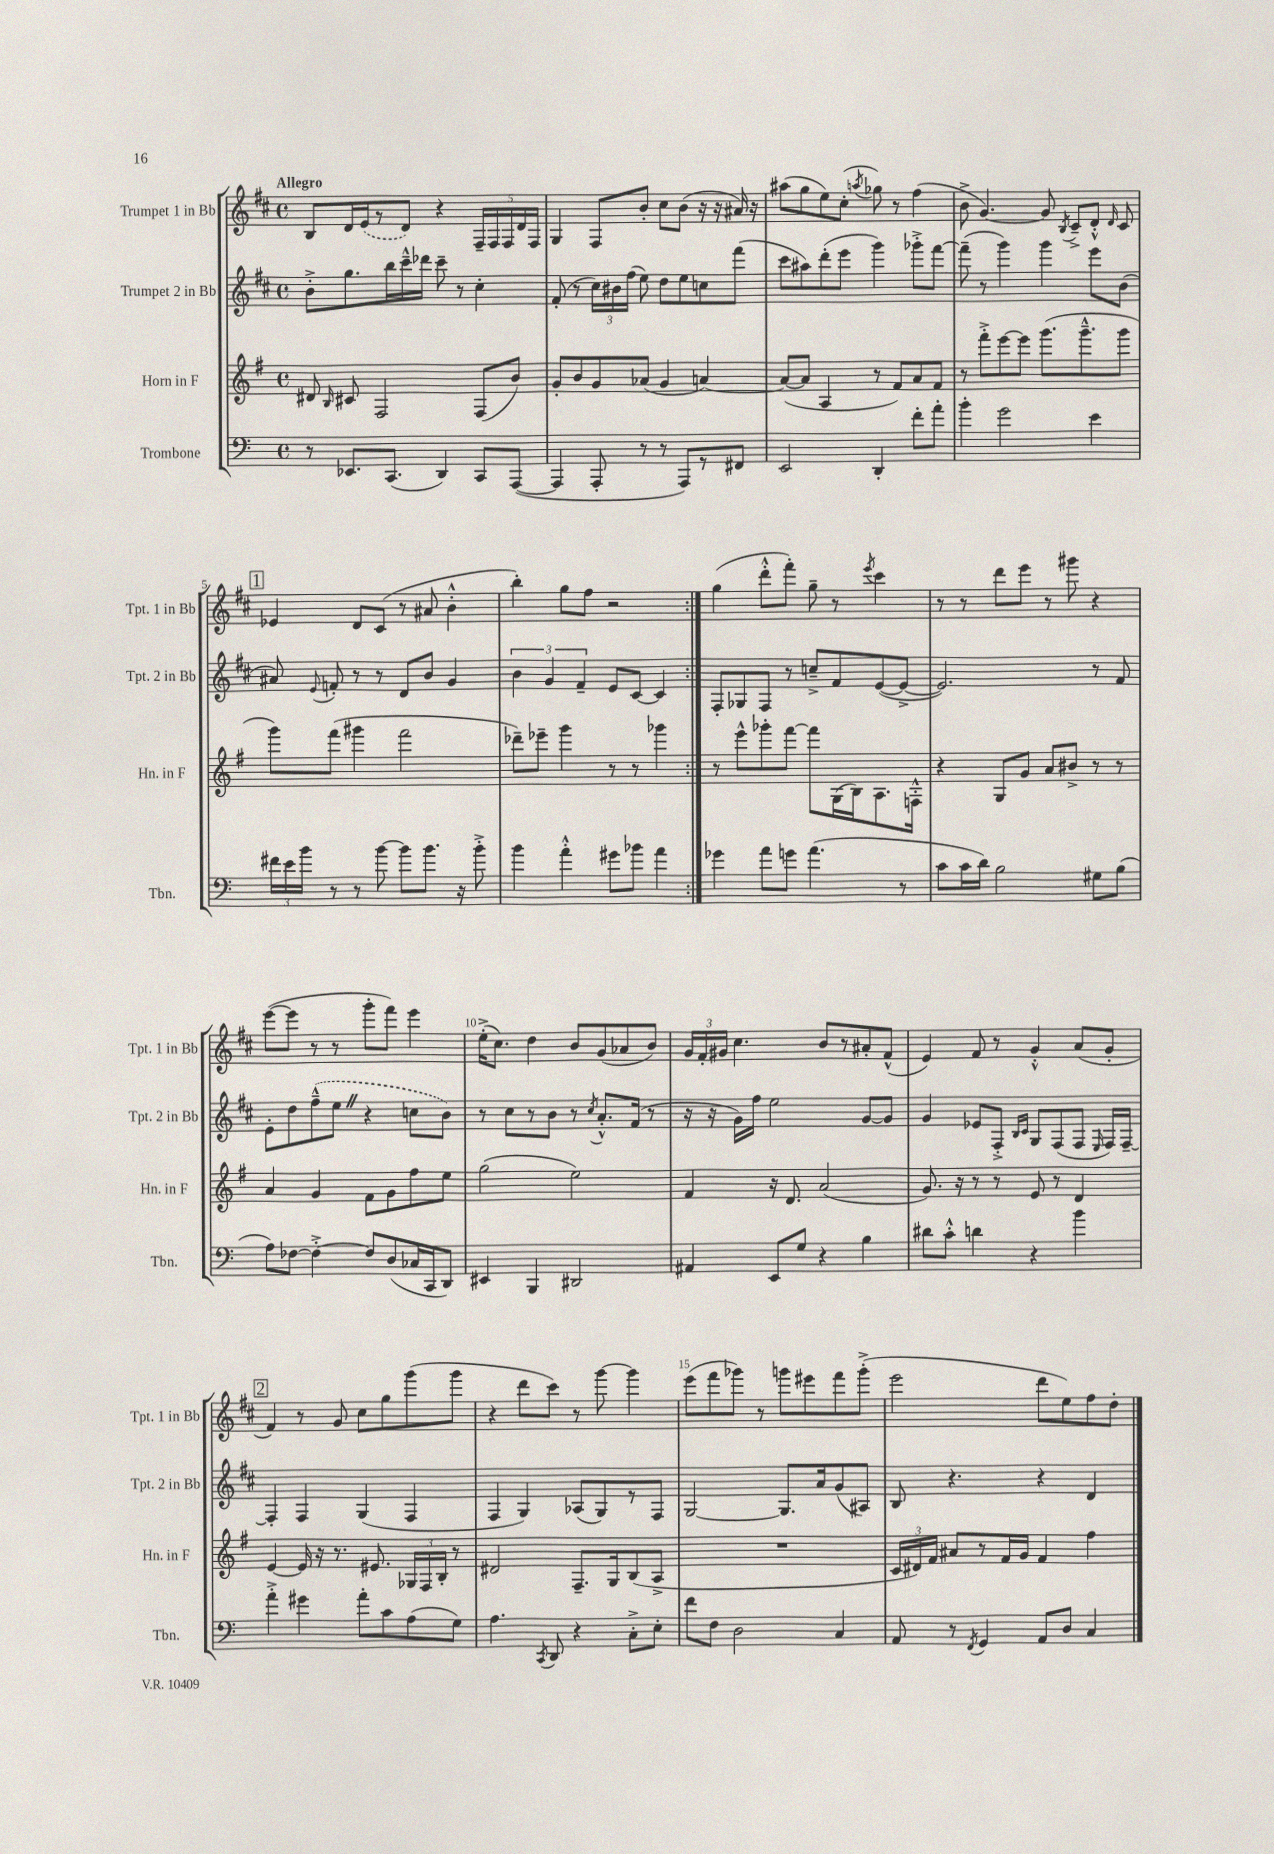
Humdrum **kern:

**kern	**kern	**kern	**kern
*staff4	*staff3	*staff2	*staff1
*clefF4	*clefG2	*clefG2	*clefG2
*k[]	*k[f#]	*k[f#c#]	*k[f#c#]
*M4/4	*M4/4	*M4/4	*M4/4
*met(c)	*met(c)	*met(c)	*met(c)
8r	8d#	8b'^	8B
.	16qqB	.	.
8.EE-	8c#	8.gg	16d
.	.	.	(16e
.	2F#	.	8r
(8.CC	.	16bb	.
.	.	16ccc#~^^	8d)
.	.	16ddd-	.
4DD)	.	8ccc#~	4r
.	.	8r	.
8CC	(8F#	4cc#'	20F#~
.	.	.	20F#
.	.	.	20F#
([8AAA	8b)	.	.
.	.	.	20d
.	.	.	20F#
=	=	=	=
4AAA]	8g'	(8f#'	4G
.	8b	8r	.
8AAA'	8g	24cc#)	8F#
.	.	24b#	.
.	.	(24ff#	.
8r	(8a-	8ee)	8b'
8r	4g	8dd	8cc#
8AAA)	.	8ee	(8b
8r	[4a)	8cc	16r
.	.	.	16r
8FF#	.	(8fff#	16a#)
.	.	.	16r
=	=	=	=
2EE	(8a_	8ccc#	(8aa#
.	8a]	8aa#)	8gg
.	4A	(8ddd'	8ee)
.	.	8eee	(8cc#'
.	.	.	8qaa
4DD'	8r	4ggg)	8gg-)
.	8f#)	.	8r
8f'	8a	8ggg-'^	(4ff#
8a'	8f#	[8fff#	.
=	=	=	=
4b'	8r	(8fff#~]	8b^
.	8fff#'^	8r	[4.g)
2g	[8eee	4ggg)	.
.	8eee]	.	.
.	(8.ggg	4ggg	8g]
.	.	.	8qB
.	.	.	8c#~^
.	8.ggg~^^	.	.
4e	.	8eee	8d'^^
.	.	.	16qqd
.	8ggg	(8b	8c#
=	=	=	=
24f#	8ggg)	8a#)	4e-
24e	.	.	.
24b	.	.	.
.	.	8qqe	.
8r	(8fff#	8f'	.
8r	4ggg#	8r	8d
[8b	.	8r	(8c#
8b]	2fff#	8d	8r
8.b	.	8b	8a#
.	.	4g	4b'^^
16r	.	.	.
8b'^	.	.	.
=	=	=	=
4b	8ddd-~)	6b	4bb')
.	8eee-~	.	.
.	.	6g	.
4a'^^	4ggg	.	8gg
.	.	6f#~	.
.	.	.	8ff#
8g#	8r	8e	2r
8b-	8r	[8c#	.
4a	4ggg-	4c#]	.
=:|!	=:|!	=:|!	=:|!
4g-	8r	8F#'	(4gg
.	8eee^^	8G-	.
8a	8ggg-'	8F#	8ddd'^^
8g	[8fff#	8r	8fff#')
(4.a	8fff#]	8cc~^	8gg~
.	(16G	8f#	8r
.	16B)	.	.
.	.	.	8qeee
.	8.A	([8e	4ccc#
8r	.	8e^_	.
.	16F'^^	.	.
=	=	=	=
8c	4r	2.e])	8r
16c	.	.	8r
16d)	.	.	.
2B	8G	.	8ddd
.	8g	.	8eee
.	8a	.	8r
.	8b#^	.	8ggg#
8G#	8r	8r	4r
(8B	8r	8f#	.
=	=	=	=
8A)	4a	8e'	([8eee
[8F-	.	8dd	8eee]
4F-'^_	4g	(8ff#~^^	8r
.	.	8ee	8r
8F-]	8f#	4r	8ggg'
(8D	8g	.	8fff#)
16C-	8ff#	8cc	4eee
16CC	.	.	.
8DD)	8ee	8b)	.
=	=	=	=
4EE#	(2gg	8r	(16ee'^
.	.	.	8.cc#)
.	.	8cc#	.
4BBB	.	8r	4dd
.	.	8b	.
2DD#	2ee)	8r	8b
.	.	8qcc#	.
.	.	8.a'^^	(8g
.	.	.	8a-
.	.	(16f#	.
.	.	8r	8b)
=	=	=	=
4AA#	4f#	16r	24g
.	.	.	24f#'
.	.	16r	.
.	.	.	24g#
.	.	16g)	4.cc#
.	.	16ff#	.
8EE	16r	2ee	.
.	8.d	.	.
8G	.	.	.
4r	(2a	.	8b
.	.	.	8r
4B	.	[8g	8a#'
.	.	8g]	(8f#^^
=	=	=	=
8d#	8.g)	4g	4e)
8c'^^	.	.	.
.	16r	.	.
4d	8r	8e-	8f#
.	8r	8F#'^	8r
.	.	16qqB	.
.	.	16qqc#	.
4r	8e	8G	4g'^^
.	8r	(8F#	.
4b	4d	8F#	(8a
.	.	16qqE	.
.	.	16F#)	8g'
.	.	[16F#~	.
=	=	=	=
4a'^	[4e	4F#']	4f#)
4g#	16e]	4F#	8r
.	16r	.	.
.	8.r	.	8g
8a'	.	(4G	8cc#
.	8.e#	.	.
8c	.	.	8gg
(8A	24G-	4F#	(8ggg
.	24F#	.	.
.	24B'	.	.
8G)	8r	.	8ggg
=	=	=	=
4.A	2d#	4F#	4r
.	.	4G)	8ddd
8qCC	.	.	.
8DD	.	.	8ccc#)
4r	8.F#~	(8A-	8r
.	.	8G)	[8ggg
.	16G	.	.
8C'^	(8B	8r	4ggg]
8E'	8A^	8F#	.
=	=	=	=
8f	1r	[2G	(8eee
8F	.	.	8fff#
2D	.	.	8ggg-)
.	.	.	8r
.	.	8.G]	8ggg
.	.	.	8eee#
.	.	16a	.
4C	.	(8g	8fff#
.	.	8A#)	(8ggg'^
=	=	=	=
8AA	24c	8B	2eee
.	24d#)	.	.
.	24f#	.	.
8r	8a#	4.r	.
8qFF	.	.	.
4GG	8r	.	.
.	16f#	.	.
.	16g	.	.
8AA	4f#	4r	8ddd
8D	.	.	8ee)
4C	4ff#	4d	8ff#
.	.	.	8dd'
==	==	==	==
*-	*-	*-	*-
